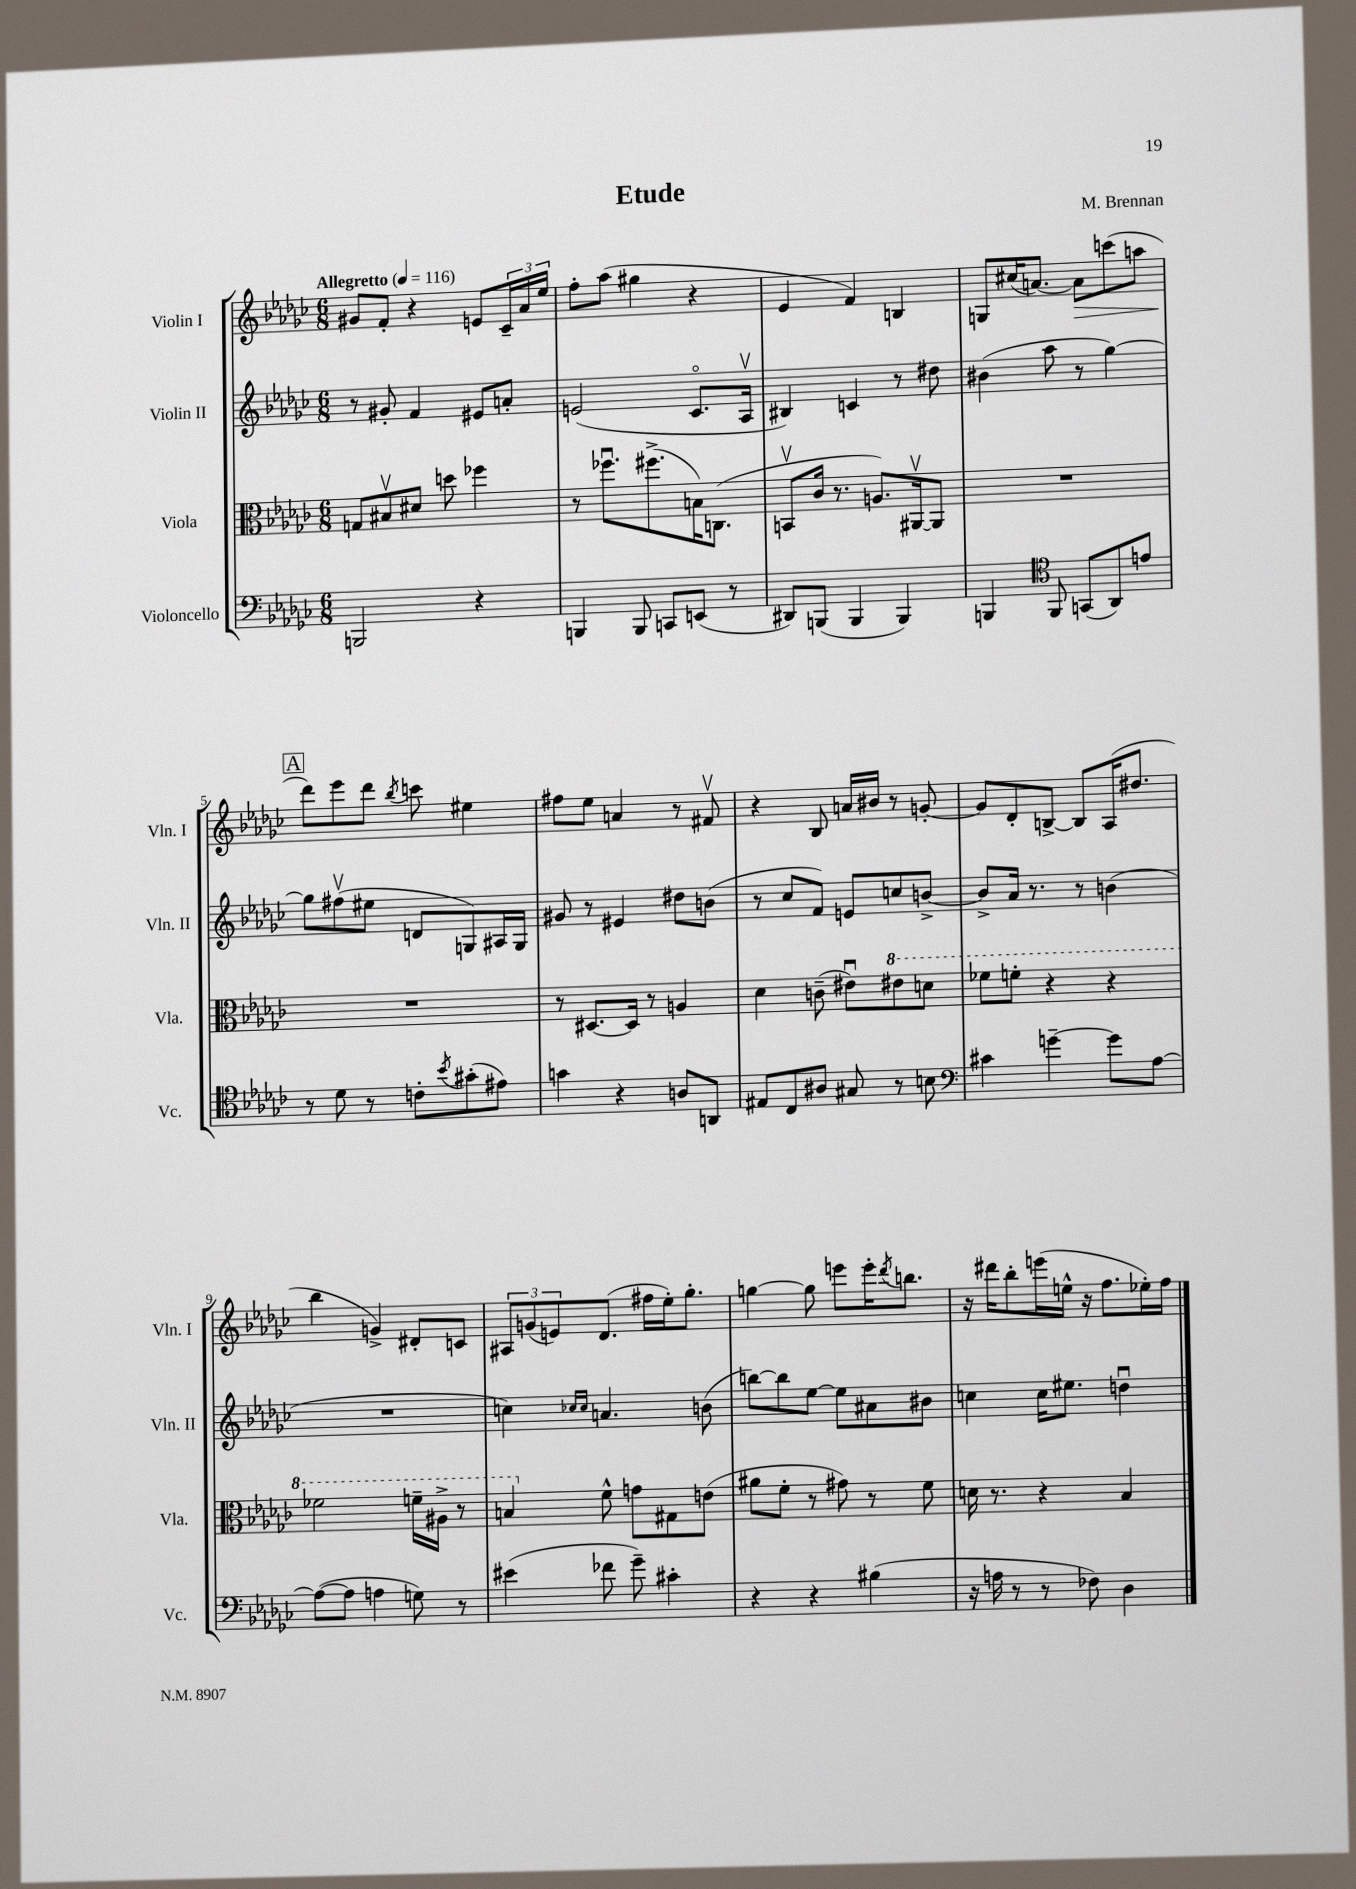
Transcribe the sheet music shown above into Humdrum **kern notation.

**kern	**kern	**kern	**kern	**dynam
*part4	*part3	*part2	*part1	*part1
*staff4	*staff3	*staff2	*staff1	*staff1
*I"Violoncello	*I"Viola	*I"Violin II	*I"Violin I	*
*I'Vc.	*I'Vla.	*I'Vln. II	*I'Vln. I	*
*clefF4	*clefC3	*clefG2	*clefG2	*
*k[b-e-a-d-g-c-]	*k[b-e-a-d-g-c-]	*k[b-e-a-d-g-c-]	*k[b-e-a-d-g-c-]	*
*M6/8	*M6/8	*M6/8	*M6/8	*
*MM116	*MM116	*MM116	*MM116	*
=1	=1	=1	=1	=1
!	!	!	!LO:TX:a:B:t=Allegretto	!
2BBBn/	8Gn/L	8r	8g#X/L	.
.	8B#Xv/	8g#X'/	8f'/J	.
.	8d#X/J	4f/	4r	.
.	8ddn\	.	.	.
4r	4ff-X\	8e#X/L	8en/L	.
.	.	8an'/J	24c-~/L	.
.	.	.	24a-/	.
.	.	.	24ee-/JJ	.
=2	=2	=2	=2	=2
4BBBn/	8r	(2en/	8ff'\L	.
.	8.ff-Xu\L	.	(8aa-\J	.
8BBB/	.	.	4gg#X\	.
.	(8.ff#X^\	.	.	.
8CCn/L	.	.	.	.
(8EEn/J	16Bn\K)	8.c-/L	4r	.
.	(8.Cn\J	.	.	.
8r	.	.	.	.
.	.	16A-v/Jk	.	.
=3	=3	=3	=3	=3
8DD#X/L)	8BBnv/L	4B#X/)	4e-/	.
(8BBBn/J	16c-/Jk	.	.	.
.	8.r	.	.	.
4BBB/	.	4cn/	4f/)	.
.	8.An/L)	.	.	.
4BBB/)	.	8r	4Bn/	.
.	[16AA#Xv/k	.	.	.
.	8AA#/J]	8dd#X\	.	.
=4	=4	=4	=4	=4
4BBBn/	2.r	(4b#X\	8Gn/L	.
.	.	.	(16cc#X/K	.
.	.	.	[8.an/J)	.
*clefC4	*	*	*	*
8FF/	.	8aa-\	.	.
!	!	!	!	!LO:HP:b
(8GGn/L	.	8r	8a\L]	>
8AA-/)	.	[4gg-\)	(8cccn\	.
8en/J	.	.	8aan\J	.
!!LO:LB:g=z
!!LO:REH:place=s1:t=A
=5	=5	=5	=5	=5
8r	2.r	8gg-\L]	8ddd-\L)	.
8d-\	.	(8ff#Xv\	8eee-\	]
8r	.	8ee#X\J	8ddd-\J	.
.	.	.	8qbb-/	.
8cn'\L	.	8dn/L	8cccn\	.
8qb-/	.	.	.	.
(8g#X'\	.	8Gn/)	4ee#X\	.
8e#X\J)	.	16A#X/L	.	.
.	.	16G/JJ	.	.
=6	=6	=6	=6	=6
4gn\	8r	8g#X/	8ff#X\L	.
.	[8.D#X/L	8r	8ee-\J	.
4r	.	4e#X/	4an/	.
.	16D#/Jk]	.	.	.
.	8r	.	.	.
8An/L	4An/	8dd#X\L	8r	.
8AAn/J	.	(8bn\J	8f#Xv/	.
=7	=7	=7	=7	=7
8E#X/L	4d-\	8r	4r	.
8C-/	.	8cc-/L	.	.
8A#X/J	(8cn~\	8f/J)	8B-/	.
8G#X/	8e#Xu\L)	8en/L	16an/LL	.
.	.	.	16b#X/JJ	.
*	*8va	*	*	*
8r	8ee#X\	8ccn/	8r	.
8Bn\	8ddn\J	[8bn^/J	[8gn'/	.
=8	=8	=8	=8	=8
*clefF4	*	*	*	*
4c#X\	8ff-X\L	8b^/L]	8g/L]	.
.	8ffn'\J	16a-/Jk	8d-'/	.
.	.	8.r	.	.
[4gn~\	4r	.	[8Bn^/J	.
.	.	8r	8B/L]	.
8g\L]	4r	(4bn\	(16A-/K	.
.	.	.	8.dd#X/J	.
[8A-\J	.	.	.	.
!!LO:LB:g=z
=9	=9	=9	=9	=9
(8A-\L_	2ff-X\	2.r	4bb-\	.
8A-\J]	.	.	.	.
4An\	.	.	4gn^/)	.
8Gn\)	16ffn~\LL	.	8d#X'/L	.
.	16a#X^\JJ	.	.	.
8r	8r	.	8cn/J	.
=10	=10	=10	=10	=10
(4e#X\	4bn/	4ccn\)	12A#X/L	.
.	.	.	(12gn/	.
.	.	.	12en/)	.
.	.	16qqcc-X/LL	.	.
.	.	16qqcc-/JJ	.	.
*	*X8va	*	*	*
8f-X\	8f^^\	4.an/	(8.d-/J	.
8g-~\)	8gn\L	.	.	.
.	.	.	16ff#X\LL	.
4c#X'\	8G#X\	.	16ee-'\J)	.
.	.	.	8.gg-'\J	.
.	(8en\J	(8bn\	.	.
=11	=11	=11	=11	=11
4r	8a#X\L	[8bbn\L)	[4ggn\	.
.	8f'\J	8bb\]	.	.
4r	8r	[8ee-\J	8gg\]	.
.	8g#X\)	8ee-\L]	8eeen\L	.
(4B#X\	8r	8a#X\	16eee'\K	.
.	.	.	8qddd-/	.
.	.	.	8.bbn\J	.
.	8f\	8b#X\J	.	.
=12	=12	=12	=12	=12
16r	16dn\	4ccn\	16r	.
16An\	8.r	.	16ddd#X\KL	.
8r	.	.	8bb-'\	.
8r	4r	16cc\KL	(16eeen\L	.
.	.	8.ee#X\J	16een^^\JJ	.
8F-X\)	.	.	16r	.
.	.	.	8.ff\L	.
4D-\	4B-/	4ddnu\	.	.
.	.	.	16ee-X'\L)	.
.	.	.	16ff\JJ	.
==	==	==	==	==
*-	*-	*-	*-	*-
